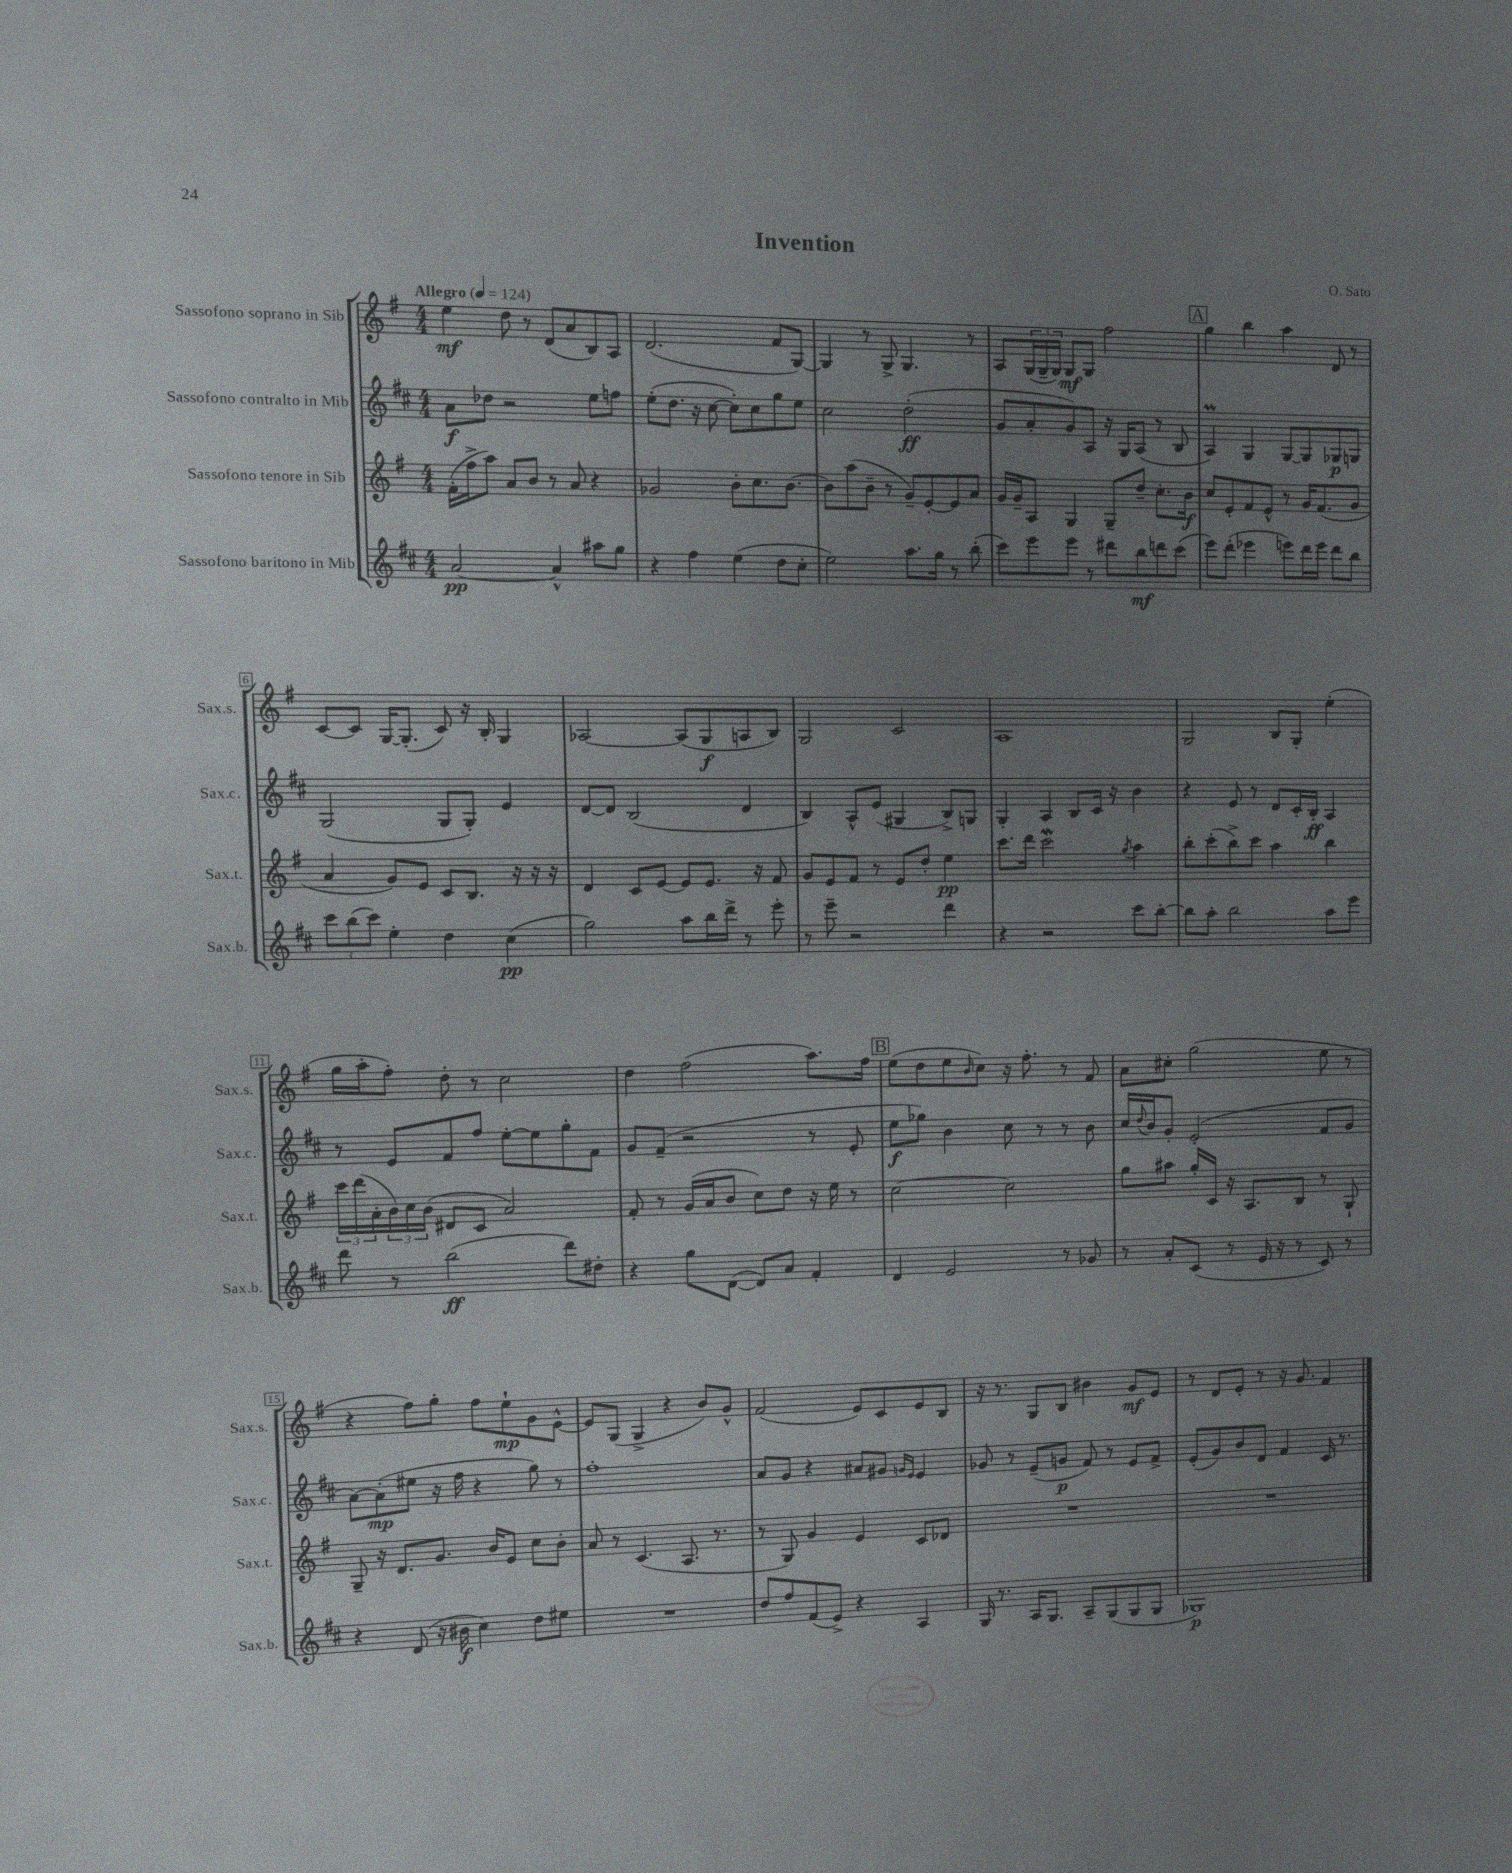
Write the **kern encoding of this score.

**kern	**kern	**kern	**kern
*staff4	*staff3	*staff2	*staff1
*clefG2	*clefG2	*clefG2	*clefG2
*k[f#c#]	*k[f#]	*k[f#c#]	*k[f#]
*M4/4	*M4/4	*M4/4	*M4/4
*MM124	*MM124	*MM124	*MM124
[2a/	(16f#'\LL	8a\L	4ee\
.	16ff#^\J	.	.
.	8aa\J)	8dd-\J	.
.	8a/L	2r	8dd\
.	8b/J	.	8r
4a^^/]	8r	.	(8d/L
.	8a/	.	8a/
8aa#\L	4r	8ee\L	8B/)
8gg\J	.	8ff\J	8A/J
=	=	=	=
4r	2g-/	(8ee'\L	(2.d/
.	.	8.dd\J	.
4ff#\	.	.	.
.	.	16r	.
.	.	[8cc#\	.
(4ee\	8b'\L	8cc#'\]L)	.
.	8.cc\	8cc#\	.
8dd\L	.	8gg\	8f#/L
.	[8.b\J	.	.
8cc#'\J	.	8ee\J	[8G/J)
=	=	=	=
2ee\)	8b\]L	2cc#\	4G/]
.	(8aa\	.	.
.	8b~\J	.	8r
.	8r	.	8G^/
8.aa\L	8g~/L)	(2dd'\	4.G/
.	[8e'/	.	.
16gg\Jk	.	.	.
8r	8e/]	.	.
(8bb'\	8a/J	.	8r
=	=	=	=
8ccc#\L)	16g/LL	8g/L	8A/L
.	16g~/J	.	.
8eee\	8A/J	8a'/	(24G/L
.	.	.	24G~/
.	.	.	24G/JJ)
8eee\J	4G/	8g/)	8G/L
8r	.	8A/J	8G/J
8ddd#\L	8G~/L	16r	2ff#\
.	.	16G/LK	.
8bb\	8dd~/J	(8A/J	.
8ddd\	8.cc'\L	8r	.
(8ccc#\J	.	8B/	.
.	16b\Jk	.	.
=	=	=	=
8eee\L)	8cc/L	4A/)	4gg\
(8ddd'\J	8e'/	.	.
4eee-\	8f#/	4G/	4bb\
.	8e^^/J	.	.
8eee\L)	8r	[8G/L	4aa\
16ddd\L	16g/LK	8G/]	.
16eee\JJ	(8.f#/	.	.
8ddd\L	.	8G-/	8d/
8bb\J	8g/J	8G/J	8r
=	=	=	=
12ccc#\L	4a/	(2G/	[8c/L
(12bb\	.	.	.
.	.	.	8c/]J
12ccc#\J)	.	.	.
4ee'\	8g/L)	.	[16G/LK
.	.	.	(8.G'/]J
.	8e/J	.	.
4dd\	8c/L	8G/L	8c/)
.	8.B/J	8G'/J)	16r
.	.	.	16B'/
(4cc#\	.	4e/	4G/
.	16r	.	.
.	16r	.	.
.	16r	.	.
=	=	=	=
2gg\)	4d/	[8d/L	[2A-/
.	.	8d/]J	.
.	8c/L	(2B/	.
.	[8e/J	.	.
8aa\L	8e/]L	.	(8A-/]L
16bb\L	8.e/J	.	8G/
16ddd^\JJ	.	.	.
8r	.	4d/	8A/
.	16r	.	.
8eee'\	8f#/	.	8B/J)
=	=	=	=
8r	8g/L	4B/)	2G/
8eee~\	8e/	.	.
2r	8f#/J	8A^^/L	.
.	8r	(8e/J	.
.	8e/L	4G#/	2c/
.	8dd'/J	.	.
4ddd\	4ee\	8B^/L)	.
.	.	8G/J	.
=	=	=	=
4r	8.ccc\L	4G'/	1A
.	16ddd\Jk	.	.
2r	2ccc\	4A/	.
.	.	8B/L	.
.	.	16c#/Jk	.
.	.	16r	.
.	8qgg/	.	.
8ccc#\L	4aa\	4b\	.
[8bb'\J	.	.	.
=	=	=	=
8bb\]L	8bb'\L	4r	2G/
8aa'\J	(8ccc'\	.	.
2bb\	8bb^\)	8e/	.
.	8ccc\J	8r	.
.	4aa\	8d/L	8B/L
.	.	16c#'/L	8G'/J
.	.	16B'/JJ	.
8aa\L	4bb\	4A/	(4ee'\
8eee\J	.	.	.
=	=	=	=
8ddd\	24ccc\LL	8r	16gg\LL
.	(24ddd\	.	.
.	.	.	16aa'\J
.	24a'\	.	.
8r	24b\)	8e/L	8ff#'\J)
.	24cc\	.	.
.	(24b\JJ	.	.
(2bb\	8d#/L	8f#/	8dd'\
.	8c/J	8ff#/J	8r
.	2a/)	[8ee'\L	2cc\
.	.	8ee\]	.
8ddd\L)	.	8gg'\	.
8dd#'\J	.	8f#\J	.
=	=	=	=
4r	8f#'/	8g/L	4dd\
.	8r	(8f#~/J	.
8gg\L	(16g/LL	2r	(2ff#\
.	16a/J	.	.
([8d\J	8b/J	.	.
8d/]L)	8cc\L)	.	.
8a/J	8dd\J	.	.
4f#'/	16r	8r	8.aa\L)
.	16ee\	.	.
.	8r	8e'/	.
.	.	.	16ff#\Jk
=	=	=	=
4d/	[2cc\	8ee\L	(8ee\L
.	.	8gg-\J)	8dd\
2e/	.	4b\	8ee\
.	.	.	16qqb/
.	.	.	8cc\J)
.	2cc\]	8cc#\	16r
.	.	.	8.ff#'\
.	.	8r	.
8r	.	8r	8r
8g-/	.	8b\	8f#/
=	=	=	=
8r	8gg\L	16cc#/LL	8a\L
.	.	8qqdd/	.
.	.	16b/J	.
8a'/L	8aa#\J	8g'/J	8cc#'\J
(8c#/J	16gg'/LL	(2e'/	(2gg\
.	16c/JJ	.	.
8r	16r	.	.
.	8.A/L	.	.
16e/	.	.	.
16r	.	.	.
8r	8B/J	.	.
8c#/)	8r	8f#/L	8ee\
8r	8G`/	8g/J	8r
=	=	=	=
4r	8G~/	[8a\L)	4r
.	16r	(8a'\]	.
.	8.d/L	.	.
(8d/	.	8ee#\J	8ff#\L)
16r	8.g/J	16r	8gg'\J
16b#\	.	16ff#\	.
4cc#\)	.	4r	8ff#\L
.	16b/LK	.	.
.	8e/J	.	8ee`\
8dd\L	8cc\L	8gg\)	8g\
8ee#\J	8b'\J	8r	[8e^^\J
=	=	=	=
1r	8a/	1ff#'	8e/]L
.	8r	.	(8G/J
.	(4.c/	.	4G^/
.	.	.	4r
.	8.A/	.	.
.	.	.	8b/L)
.	8.r	.	.
.	.	.	8g^^/J
=	=	=	=
8dd/L	8r	8a/L	(2f#/
8ff#/	8G/)	8g/J	.
(8f#/	4g/	4r	.
8e^/J)	.	.	.
4r	4e/	8a#/L	8e/L)
.	.	8g#/J	8c/
.	.	16qqg/LL	.
.	.	16qqe/JJ	.
4A/	8c/L	4e/	8e/
.	8d-/J	.	8B/J
=	=	=	=
16G/	1r	8g-/	16r
8.r	.	.	8.r
.	.	8r	.
16A/LK	.	(8e~/L	8G/L
8.G/J	.	.	.
.	.	8g/J	8B/J
8A~/L	.	8f#/)	4b#\
(8G/	.	8r	.
8G/	.	8e/L	8g/L
8G/J	.	8f#^/J	8e/J
=	=	=	=
1G-)	1r	(8e'/L	8r
.	.	8g/)	8d/L
.	.	8b/	8e'/J
.	.	8d/J	8r
.	.	4f#/	16r
.	.	.	8.g/
.	.	16c#/	4f#/
.	.	8.r	.
==	==	==	==
*-	*-	*-	*-
